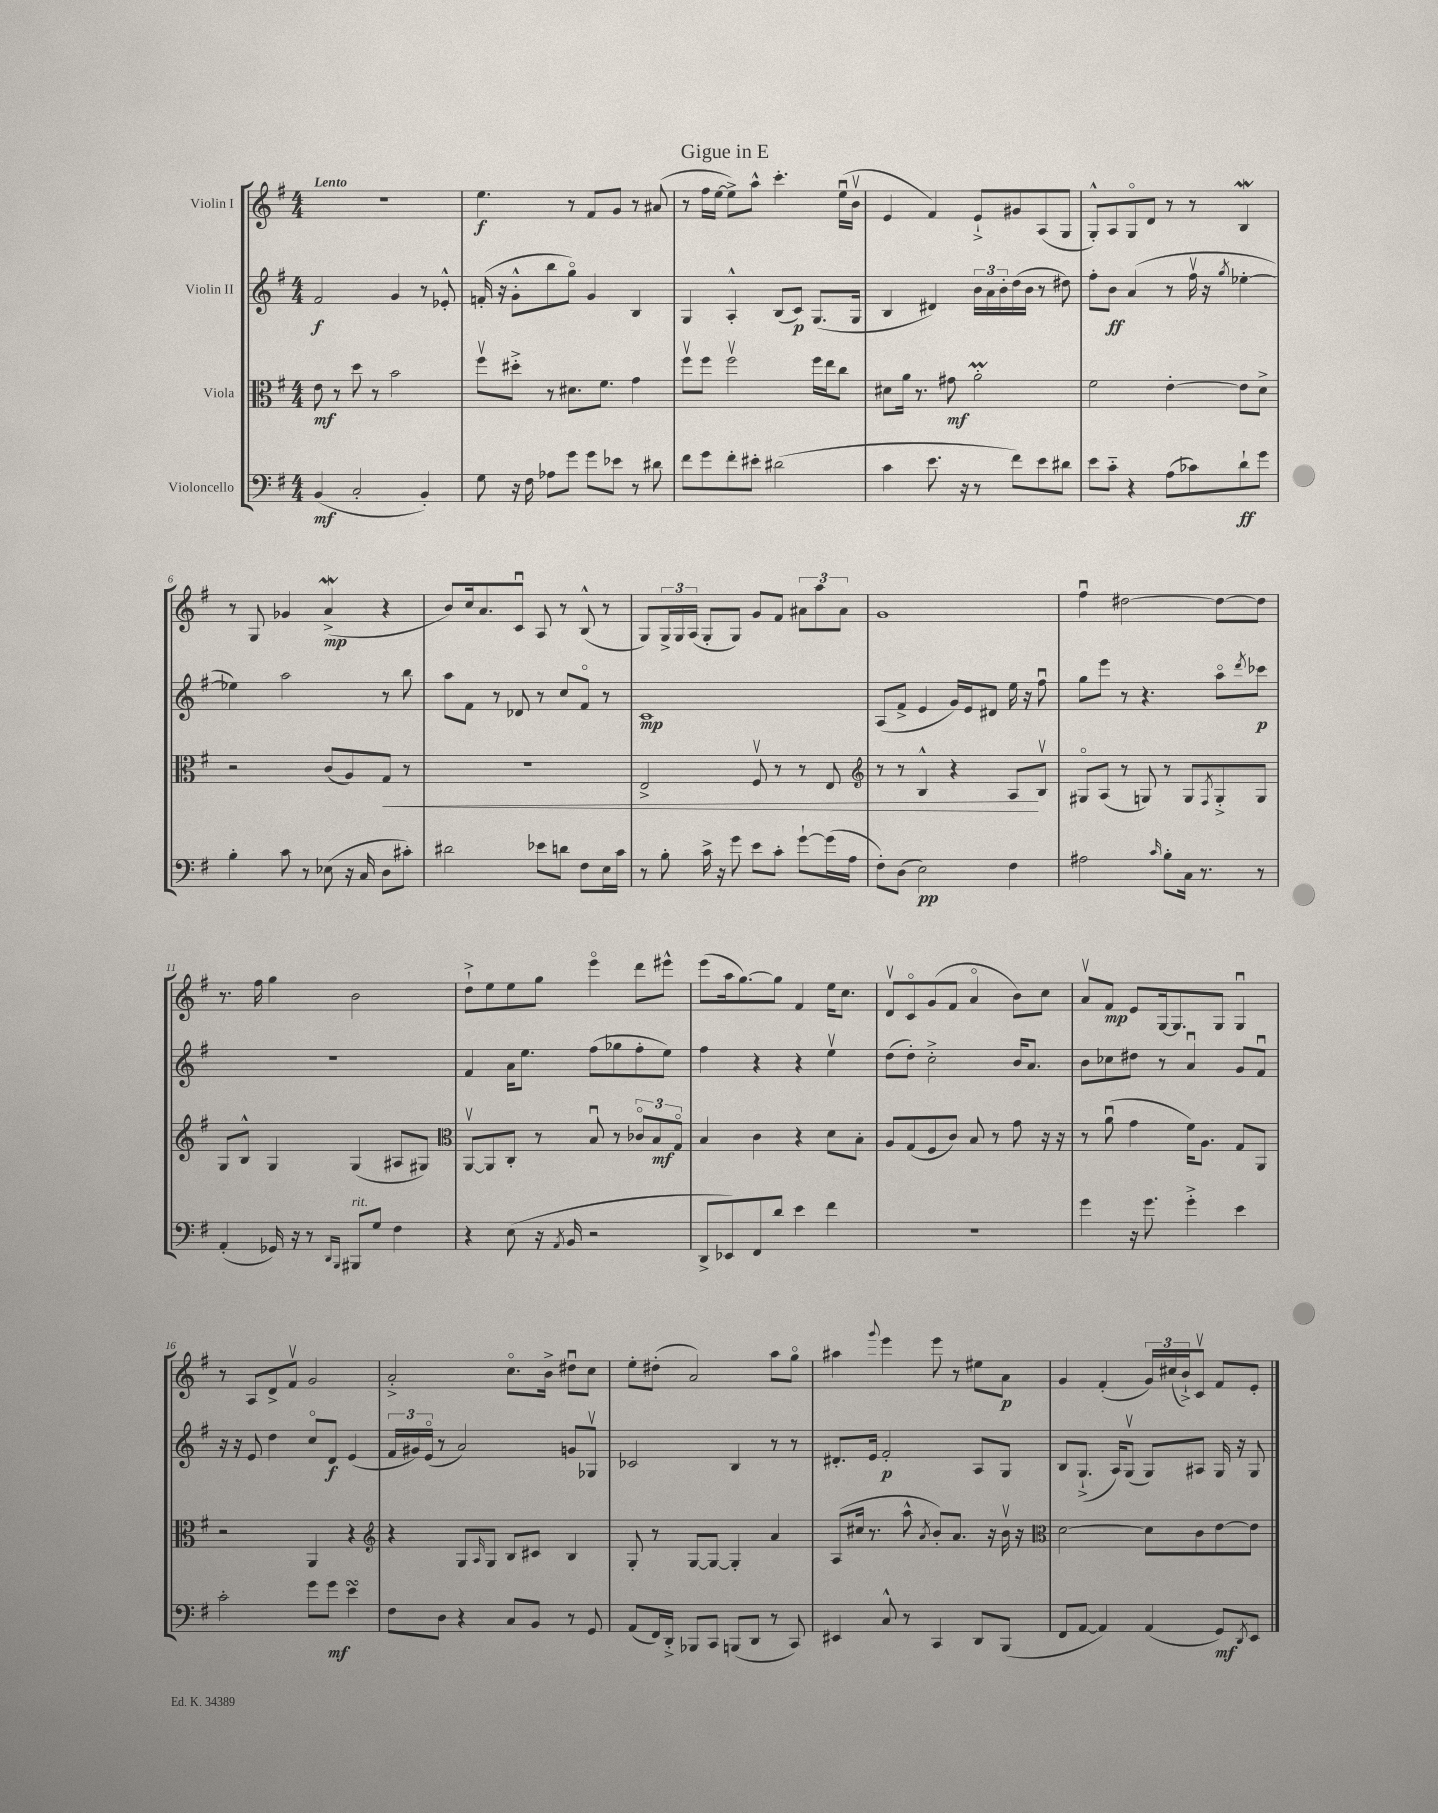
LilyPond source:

\header { title = "Gigue in E" }
<<
\new StaffGroup <<
\new Staff = "s0" \with { instrumentName = "Violin I" } {
    \clef treble \key g \major \numericTimeSignature \time 4/4 \tempo "Lento"
    r1 |
    e''4.\f r8 fis'8 g'8 r8 ais'8( |
    r8 fis''16 e''16~ e''8->) a''8-^ c'''4.-. e''16\downbow( b'16\upbow |
    e'4 fis'4) e'8-!-> gis'8 a8( g8 |
    g8-.-^) a8 g8\flageolet d'8 r8 r8 b4\mordent |
    r8 g8 ges'4 a'4->\mordent\mp( r4 |
    b'8) c''16 a'8. c'8\downbow a8 r8 b8-^( r8 |
    g8) \tuplet 3/2 { g16-> g16 a16( } g8-. g8) g'8 fis'8 \tuplet 3/2 { ais'8 a''8 ais'8 } |
    g'1 |
    fis''4\downbow dis''2~ dis''8~ dis''8 |
    r8. fis''16 g''4 b'2 |
    d''8-!-> e''8 e''8 g''8 e'''4\flageolet d'''8 eis'''8-^ |
    e'''8( a''16 g''8.~) g''8 fis'4 e''16 c''8. |
    d'8\upbow c'8\flageolet g'8( fis'8 a'4\flageolet b'8) c''8 |
    a'8\upbow fis'8\mp e'8 g16~ g8. g8 g4\downbow |
    r8 a8 d'8-> fis'8\upbow g'2 |
    a'2-.-> c''8.\flageolet b'16-> dis''8\downbow c''8 |
    e''8-. dis''8-.( a'2) a''8 g''8\flageolet |
    ais''4 \appoggiatura { g'''8 } e'''4 e'''8 r8 eis''8 a'8\p |
    g'4 fis'4-.( \tuplet 3/2 { g'16) cis''16( b'16-!->) } c'8\upbow fis'8 e'8-. \bar "|." |
}
\new Staff = "s1" \with { instrumentName = "Violin II" } {
    \clef treble \key g \major \numericTimeSignature \time 4/4
    fis'2\f g'4 r8 ees'8-.-^ |
    f'16-.( r16 g'8-.-^ b''8 g''8\flageolet) g'4 b4 |
    g4 a4-.-^ b8( c'8\p) g8.( g16 |
    b4 dis'4) \tuplet 3/2 { b'16 a'16 b'16-. } d''16( b'16 r8 dis''8) |
    fis''8-. b'8\ff a'4( r8 fis''16\upbow r16 \acciaccatura { g''8 } ees''4~-. |
    ees''4) a''2 r8 b''8 |
    a''8 fis'8 r8 des'8 r8 c''8 fis'8\flageolet r8 |
    c'1\mp |
    a8( fis'8-> e'4 g'16) e'16 dis'8 e''16 r16 fis''8\downbow |
    g''8 e'''8 r8 r4. a''8\flageolet \acciaccatura { d'''8 } ces'''8\p |
    R1 |
    fis'4 a'16 e''8. fis''8( ges''8 fis''8-. e''8) |
    fis''4 r4 r4 e''4\upbow |
    d''8( d''8-.) c''2-.-> b'16 a'8. |
    b'8 ces''8 dis''8 r8 a'4\downbow g'8 fis'8\downbow |
    r16 r16 e'8 d''4 c''8\flageolet d'8\f e'4( |
    \tuplet 3/2 { fis'16 gis'16) e'16\flageolet( } r8 a'2) g'8 ges8\upbow |
    ces'2 b4 r8 r8 |
    dis'8.-. e'16 fis'2-.\p a8 g8 |
    b8 g8.-!->( a16) g8\upbow( g8) ais8 g16 r16 g8 \bar "|." |
}
\new Staff = "s2" \with { instrumentName = "Viola" } {
    \clef alto \key g \major \numericTimeSignature \time 4/4
    e'8\mf r8 d''8 r8 b'2 |
    fis''8\upbow dis''8-.-> r8 dis'8. fis'8. g'4 |
    fis''8\upbow fis''8 fis''2\upbow fis''16 e''16 c''8 |
    dis'8 a'16 r8. gis'8\mf a'2-.\prall |
    fis'2 e'4~-. e'8 d'8-> |
    r2 c'8( a8) g8\< r8 |
    R1 |
    e2-> fis8\upbow r8 r8 e8 |
    \clef treble r8 r8 b4-^ r4 a8\! b8\upbow |
    gis8\flageolet a8( r8 g8) r8 g8 \acciaccatura { fis8 } g8-.-> g8 |
    g8 b8-^ g4 g4( ais8 gis8) |
    \clef alto a,8~\upbow a,8 c8-. r8 b8\downbow r8 \tuplet 3/2 { ces'8\flageolet b8\mf g8\flageolet } |
    b4 c'4 r4 d'8 b8-. |
    a8 g8( fis8 c'8) b8 r8 g'8 r16 r16 |
    r8 a'8\downbow( g'4 fis'16) a8. g8 a,8 |
    r2 a,4 r4 |
    \clef treble r4 g8 \grace { a16 } g8 b8 cis'8 b4 |
    g8-. r8 g8~ g8~ g4-. a'4 |
    a8( cis''16 r8. a''8-^ \acciaccatura { a'8 } b'8-.) a'8. r16 b'16\upbow r16 |
    \clef alto d'2~ d'8 c'8 e'8~ e'8 \bar "|." |
}
\new Staff = "s3" \with { instrumentName = "Violoncello" } {
    \clef bass \key g \major \numericTimeSignature \time 4/4
    b,4\mf( c2-. b,4-.) |
    g8 r16 fis16 aes8 g'8 g'8 ees'8 r8 dis'8 |
    fis'8 g'8 fis'8-. eis'8-. dis'2( |
    c'4 e'8. r16 r8 fis'8) e'8 dis'8 |
    e'8 c'8-_ r4 a8( ces'8) d'8-!\ff g'8 |
    b4-. c'8 r8 ees8( r16 c16 d8 cis'8-.) |
    dis'2 ees'8 d'8 fis8 e16 c'16 |
    r8 b8-. c'16-> r16 g'8 e'8 c'8-. g'8~-! g'16( a16 |
    fis8-.) d8( e2\pp) fis4 |
    ais2 \grace { c'16 } b8-. c16 r8. r8 |
    a,4-.( ges,16) r16 r8 \grace { d,16 b,,16 } bis,,8^\markup { \italic "rit." } g8 fis4 |
    r4 e8( r16 \acciaccatura { a,8 } b,16 r2 |
    d,8-> ees,8) fis,8 d'8 e'4 fis'4 |
    R1 |
    g'4 r16 g'8. g'4-.-> e'4 |
    c'2-. g'8 g'8\mf e'4\turn |
    fis8 d8 r4 c8 b,8 r8 g,8 |
    a,8( fis,16) d,16-.-> bes,,8 c,8 b,,8( d,8 r8 c,8) |
    eis,4 c8-^ r8 c,4 d,8 b,,8( |
    fis,8 a,8~ a,4) a,4( g,8\mf) \acciaccatura { d,8 } e,8 \bar "|." |
}
>>
>>
